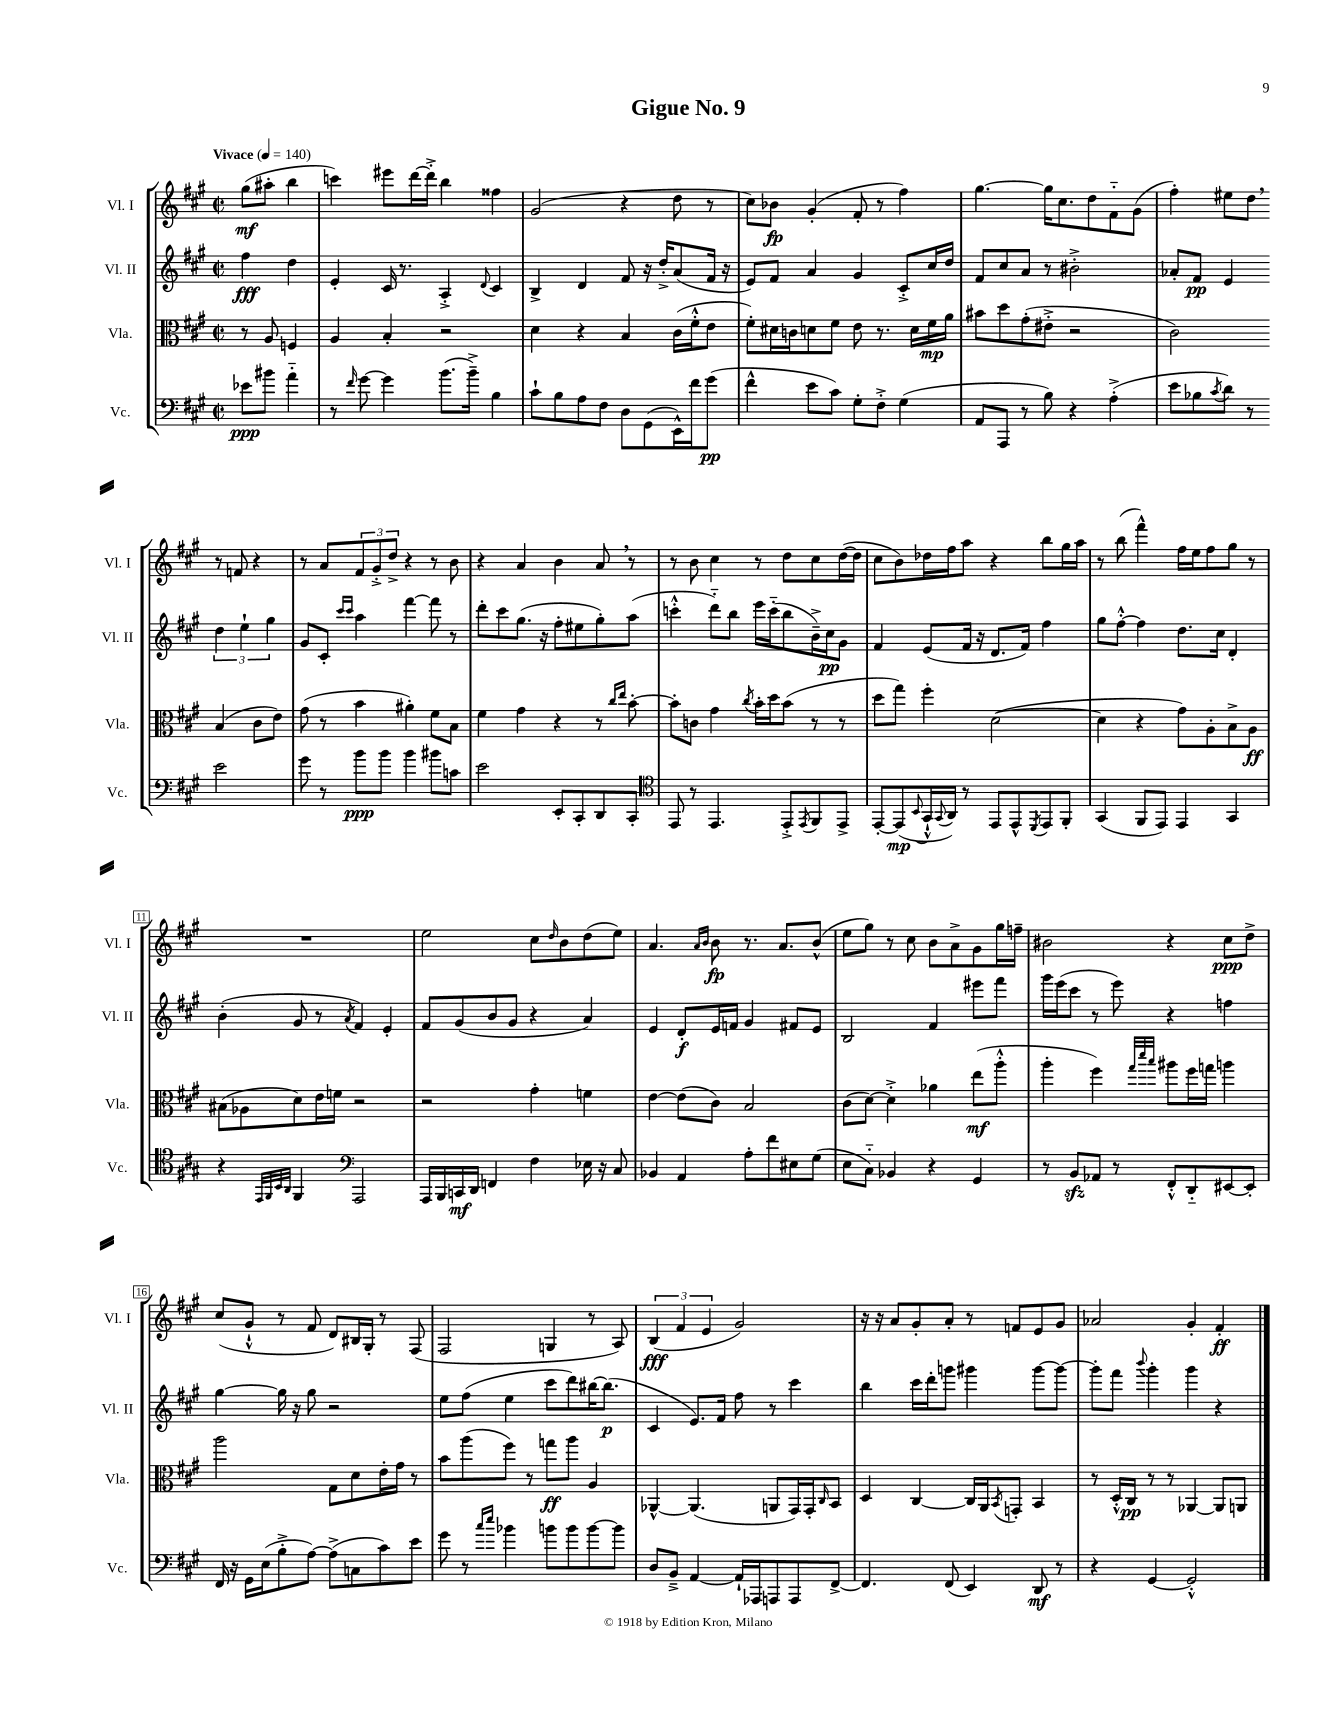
\header { title = "Gigue No. 9" }
<<
\new StaffGroup <<
\new Staff = "s0" \with { instrumentName = "Vl. I" shortInstrumentName = "Vl. I" } {
    \clef treble \key a \major \defaultTimeSignature \time 2/2 \partial 2 \tempo "Vivace" 4 = 140
    gis''8\mf( ais''8-. b''4 |
    c'''4) eis'''8 d'''16~ d'''16-.-> b''4 fisis''4 |
    gis'2( r4 d''8 r8 |
    cis''8) bes'8\fp gis'4-.( fis'8-. r8 fis''4) |
    gis''4.~ gis''16 cis''8. d''8 fis'8-_ gis'8( |
    fis''4-.) eis''8 d''8 \breathe r8 f'8 r4 |
    r8 a'8 \tuplet 3/2 { fis'8 gis'8-.-> d''8-> } r4 r8 b'8 |
    r4 a'4 b'4 a'8 \breathe r8 |
    r8 b'8 cis''4 r8 d''8 cis''8 d''16~( d''16 |
    cis''8 b'8) des''16 fis''16 a''8 r4 b''8 gis''16 a''16 |
    r8 b''8( fis'''4-^) fis''16 e''16 fis''8 gis''8 r8 |
    R1 |
    e''2 cis''8 \grace { d''16 } b'8 d''8( e''8) |
    a'4. \grace { a'16 b'16 } b'8\fp r8. a'8. b'8-^( |
    e''8 gis''8) r8 cis''8 b'8 a'8-> gis'8 gis''16 f''16-- |
    bis'2 r4 cis''8\ppp d''8-> |
    cis''8( gis'8-!-^ r8 fis'8 d'8) bis16 gis16-. r8 fis8( |
    fis2 g4 r8 a8) |
    \tuplet 3/2 { b4\fff( fis'4 e'4 } gis'2) |
    r16 r16 a'8 gis'8-. a'8-. r8 f'8 e'8 gis'8 |
    aes'2 gis'4-. fis'4-.\ff \bar "|." |
}
\new Staff = "s1" \with { instrumentName = "Vl. II" shortInstrumentName = "Vl. II" } {
    \clef treble \key a \major \defaultTimeSignature \time 2/2 \partial 2
    fis''4\fff d''4 |
    e'4-. cis'16 r8. a4-.-> \appoggiatura { d'8 } cis'4 |
    b4-> d'4 fis'8 r16 d''16-.-> a'8( fis'16 r16 |
    e'8) fis'8 a'4 gis'4 cis'8-.-> cis''16 d''16 |
    fis'8 cis''8 a'8 r8 bis'2-.-> |
    aes'8-. fis'8\pp e'4 \tuplet 3/2 { d''4 e''4-! gis''4 } |
    gis'8 cis'8-. \grace { cis'''16 cis'''16 } a''4 fis'''4~ fis'''8 r8 |
    d'''8-. cis'''8 gis''8.( r16 fis''8-. eis''8 gis''8-.) a''8( |
    c'''4-.-^ d'''8-_) b''8 e'''16 c'''16-_( b''8 b'16--->) cis''16\pp gis'8 |
    fis'4 e'8( fis'16 r16 d'8. fis'16) fis''4 |
    gis''8 fis''8~-.-^ fis''4 d''8. cis''16 d'4-. |
    b'4-.( gis'8 r8 \acciaccatura { a'8 } fis'4) e'4-. |
    fis'8 gis'8( b'8 gis'8 r4 a'4) |
    e'4 d'8-.\f e'16 f'16 gis'4 fis'8 e'8 |
    b2 fis'4 eis'''8 fis'''8 |
    gis'''16 e'''16( cis'''8 r8 e'''8) r4 f''4 |
    gis''4~ gis''16 r16 gis''8 r2 |
    e''8 fis''8( e''4 cis'''8 d'''8) bis''16~ bis''8.\p( |
    cis'4 e'8.) fis'16 fis''8 r8 cis'''4 |
    b''4 cis'''16 d'''16-. g'''8 gis'''4 gis'''8~ gis'''8~ |
    gis'''8-. fis'''8 \appoggiatura { b'''8 } gis'''4-. gis'''4 r4 \bar "|." |
}
\new Staff = "s2" \with { instrumentName = "Vla." shortInstrumentName = "Vla." } {
    \clef alto \key a \major \defaultTimeSignature \time 2/2 \partial 2
    r8 a8 f4 |
    a4 b4-. r2 |
    d'4 r4 b4 cis'16( fis'16-.-^ e'8 |
    fis'8-.) dis'16 c'16 d'8 fis'8 e'8 r8. d'16 fis'16\mp a'16 |
    bis'8 d''8 gis'8-.( eis'8-.-> r2 |
    cis'2) b4( cis'8 e'8) |
    gis'8( r8 b'4 ais'4-.) fis'8 b8 |
    fis'4 gis'4 r4 r8 \grace { cis''16 e''16 } b'8~-. |
    b'8-. c'8 gis'4 \acciaccatura { cis''8 } b'16-. d''16 b'8( r8 r8 |
    d''8 gis''8) fis''4-. d'2~( |
    d'4 r4 gis'8) a8-. b8-> a8\ff |
    bis8( aes8 d'8) e'16 f'16 r2 |
    r2 gis'4-. f'4 |
    e'4~ e'8( cis'8) b2 |
    cis'8( d'8~) d'4-.-> aes'4 e''8\mf( a''8-.-^ |
    a''4-. fis''4) \grace { gis''32 d'''32 b''32 } ais''8 fis''16 g''16 a''4 |
    a''2 gis8 d'8 e'16-. gis'16 r8 |
    b'8 a''8( fis''8) r8 g''8\ff a''8 a4 |
    aes,4~-^ aes,4.( a,8 gis,16) gis,16-. \grace { cis16 } b,8 |
    d4 cis4~ cis16 a,16 \acciaccatura { b,8 } g,8-. b,4 |
    r8 d16-.-^ cis16\pp r8 r8 aes,4~ aes,8 a,8 \bar "|." |
}
\new Staff = "s3" \with { instrumentName = "Vc." shortInstrumentName = "Vc." } {
    \clef bass \key a \major \defaultTimeSignature \time 2/2 \partial 2
    ees'8\ppp bis'8 a'4-_ |
    r8 \grace { fis'16 } gis'8~ gis'4 b'8.( b'16--->) b4 |
    cis'8-! b8 a8 fis8 d8 gis,8( e,16-^) fis'16 gis'8\pp( |
    fis'4-^ e'8 cis'8) gis8-. fis8-.-> gis4( |
    a,8 a,,8 r8 b8) r4 a4-.->( |
    e'8 bes8 \acciaccatura { cis'8 } d'8) r8 e'2 |
    gis'8 r8 b'8\ppp b'8 b'4 bis'8 c'8 |
    e'2 e,8-. cis,8-. d,8 cis,8-. |
    \clef tenor e,8 r8 e,4. e,8-.-> \acciaccatura { e,8 } fis,8 e,8-> |
    e,8~-. e,8\mp( \appoggiatura { b,8 } gis,16-!-^ \appoggiatura { gis,8 } a,16) r8 e,8 e,8-^ \acciaccatura { d,8 } e,8 fis,8-. |
    gis,4( fis,8 e,8) e,4 gis,4 |
    r4 \grace { e,32 fis,32 b,32 a,32 } fis,4 \clef bass a,,2 |
    a,,16 b,,16 c,16\mf d,16 f,4 fis4 ees16 r16 cis8 |
    bes,4 a,4 a8-. fis'8 eis8 gis8( |
    e8 cis8-_) bes,4 r4 gis,4 |
    r8 b,8\sfz aes,8 r8 fis,8-.-^ d,8-_ eis,8~ eis,8-. |
    fis,16 r16 gis,16 e16( b8-.-> a8~) a8->( c8 cis'8) e'8 |
    gis'8 r8 \grace { cis''16 e''16 } bes'4 b'8 b'8 b'8~ b'8 |
    d8 b,8---> a,4~ a,16-! aes,,16 a,,8 a,,8 fis,8~-> |
    fis,4. fis,8( e,4) d,8\mf r8 |
    r4 gis,4~ gis,2-.-^ \bar "|." |
}
>>
>>
\layout { \context { \Score \override BarNumber.stencil = #(make-stencil-boxer 0.1 0.3 ly:text-interface::print) } }
